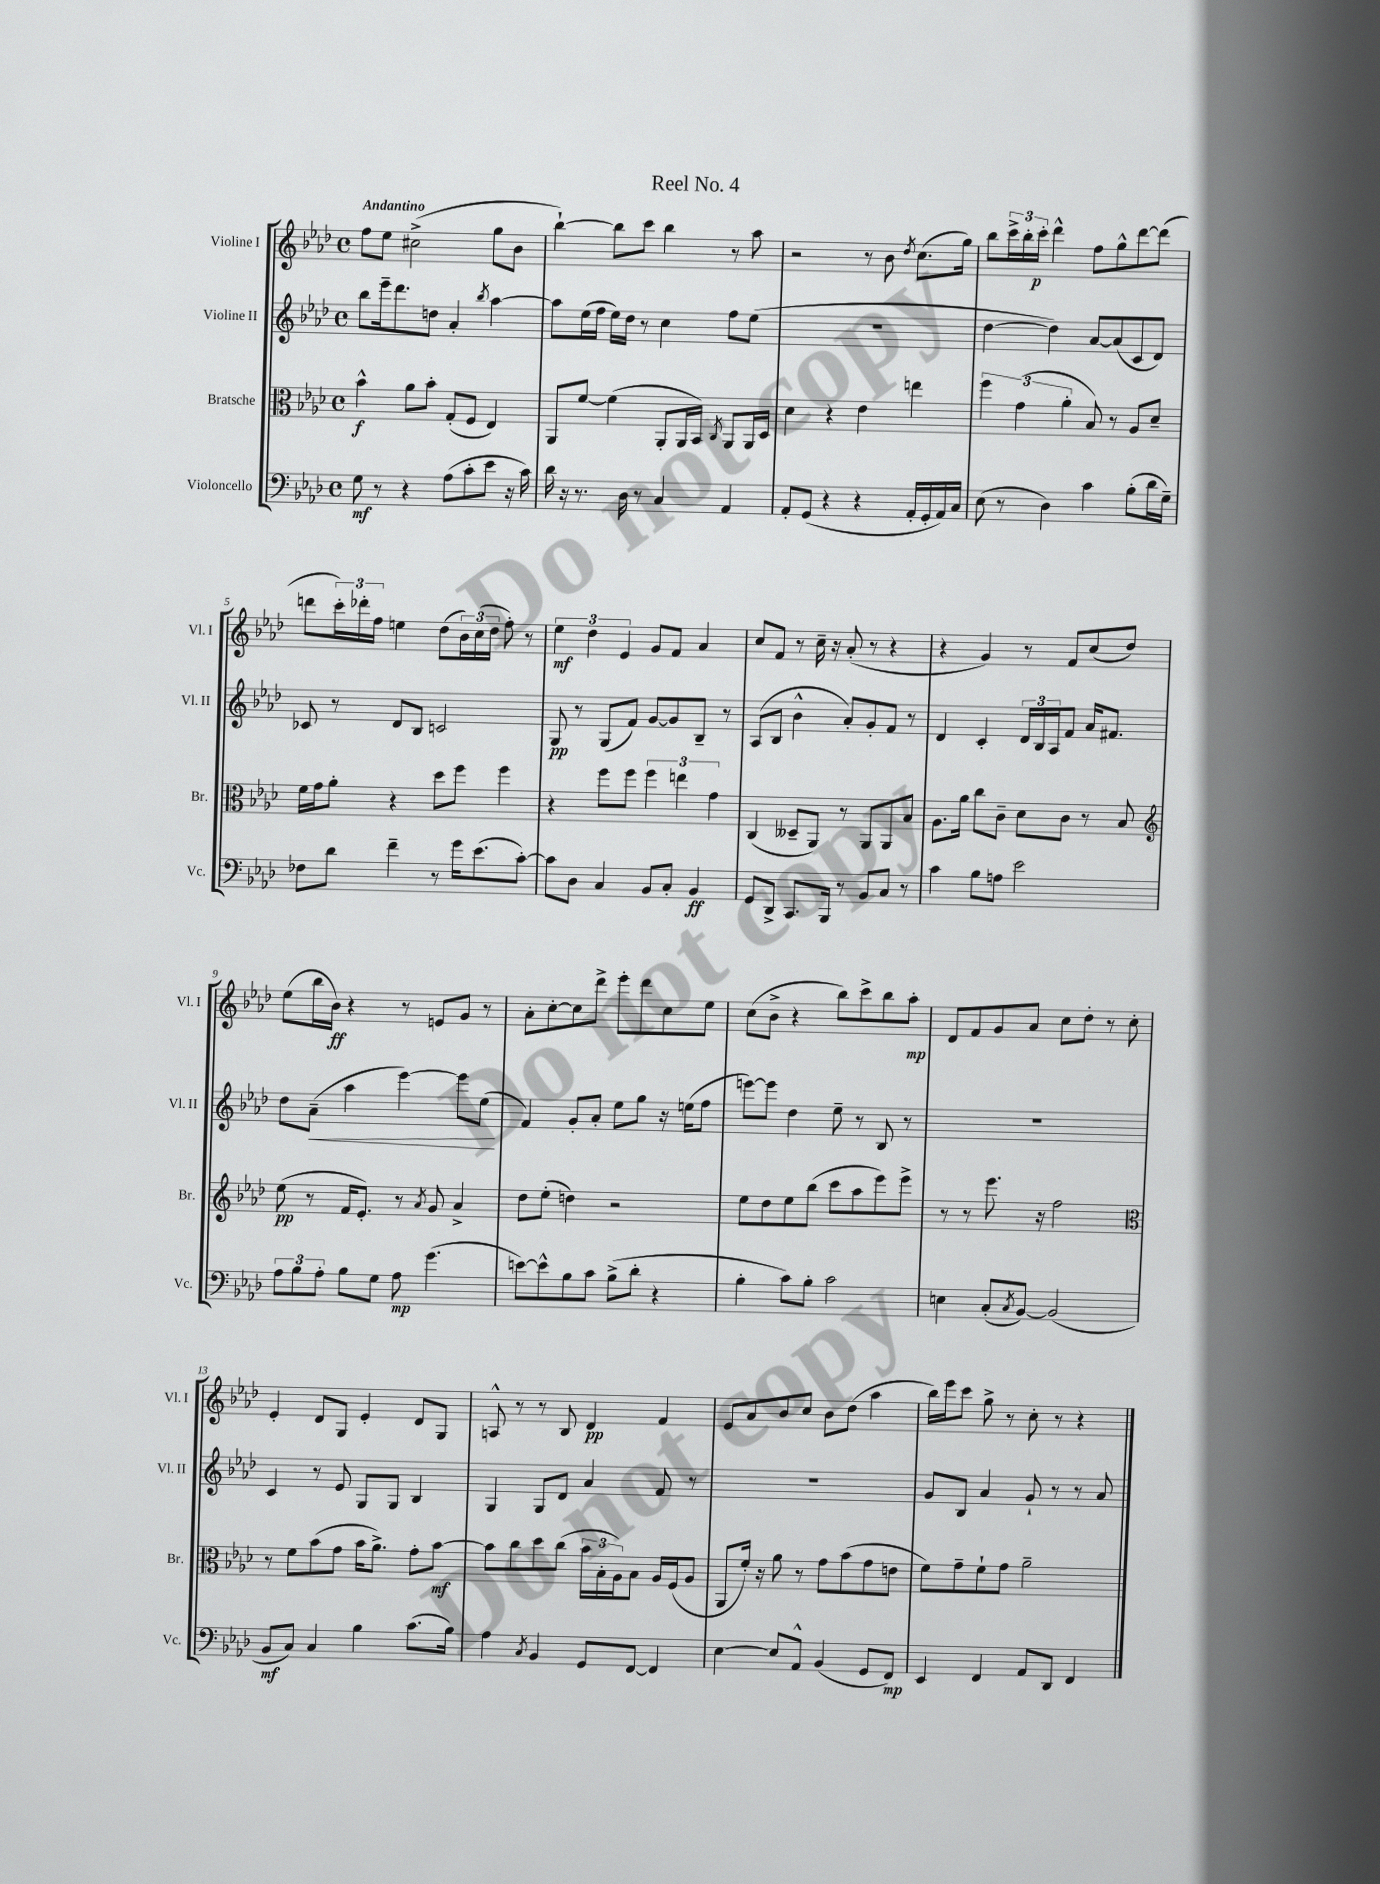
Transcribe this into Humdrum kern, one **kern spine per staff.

**kern	**dynam	**kern	**dynam	**kern	**dynam	**kern	**dynam
*part4	*part4	*part3	*part3	*part2	*part2	*part1	*part1
*staff4	*staff4	*staff3	*staff3	*staff2	*staff2	*staff1	*staff1
*I"Violoncello	*	*I"Bratsche	*	*I"Violine II	*	*I"Violine I	*
*I'Vc.	*	*I'Br.	*	*I'Vl. II	*	*I'Vl. I	*
*clefF4	*	*clefC3	*	*clefG2	*	*clefG2	*
*k[b-e-a-d-]	*	*k[b-e-a-d-]	*	*k[b-e-a-d-]	*	*k[b-e-a-d-]	*
*M4/4	*	*M4/4	*	*M4/4	*	*M4/4	*
*met(c)	*	*met(c)	*	*met(c)	*	*met(c)	*
=1	=1	=1	=1	=1	=1	=1	=1
!	!	!	!	!	!	!LO:TX:a:B:t=Andantino	!
8G\	mf	4b-^^\	f	8bb-\L	.	8ff\L	.
8r	.	.	.	16eee-~\k	.	8ee-\J	.
.	.	.	.	8.ddd-\	.	.	.
4r	.	8a-\L	.	.	.	(2cc#X^\	.
.	.	8b-'\J	.	8ddn\J	.	.	.
(8A-\L	.	(8G'/L	.	4a-'/	.	.	.
8c'\	.	8F/J	.	.	.	.	.
.	.	.	.	8qbb-/	.	.	.
8e-\J	.	4E-/)	.	[4aa-\	.	8gg\L	.
16r	.	.	.	.	.	8b-\J	.
16c\)	.	.	.	.	.	.	.
=2	=2	=2	=2	=2	=2	=2	=2
16d-\	.	8AA-/L	.	8aa-\L]	.	[4bb-`\)	.
16r	.	.	.	.	.	.	.
8.r	.	[8f/J	.	(16ee-\L	.	.	.
.	.	.	.	16ff\JJ	.	.	.
.	.	(4f\]	.	16ee-\LL)	.	8bb-\L]	.
16D-\	.	.	.	16dd-\JJ	.	.	.
8r	.	.	.	8r	.	8ccc\J	.
4C/	.	8AA-'/L	.	4cc\	.	4bb-\	.
.	.	16AA-/L	.	.	.	.	.
.	.	16BB-/JJ)	.	.	.	.	.
.	.	8qC/	.	.	.	.	.
4AA-/	.	8AA-/L	.	8ff\L	.	8r	.
.	.	16AA-/L	.	(8ee-\J	.	8aa-\	.
.	.	16D-/JJ	.	.	.	.	.
=3	=3	=3	=3	=3	=3	=3	=3
8AA-'/L	.	4d-\	.	1r	.	2r	.
(8GG/J	.	.	.	.	.	.	.
4r	.	4r	.	.	.	.	.
4r	.	4e-\	.	.	.	8r	.
.	.	.	.	.	.	8b-\	.
.	.	.	.	.	.	8qdd-/	.
16AA-'/LL	.	4een\	.	.	.	(8.cc\L	.
16GG'/	.	.	.	.	.	.	.
16AA-/)	.	.	.	.	.	.	.
16C/JJ	.	.	.	.	.	16gg\Jk)	.
=4	=4	=4	=4	=4	=4	=4	=4
(8E-\	.	6ff\	.	[4dd-\	.	8bb-\L	.
8r	.	.	.	.	.	24ccc^\L	.
.	.	(6g\	.	.	.	24bb-'\	.
.	.	.	.	.	.	24ccc'\JJ	p
4D-\)	.	.	.	4dd-\])	.	4ddd-^^\	.
.	.	6a-'\	.	.	.	.	.
4c\	.	8B-/)	.	[8a-/L	.	8ff\L	.
.	.	8r	.	(8a-/]	.	8gg^^\	.
(8B-'\L	.	8A-/L	.	8c/	.	[8ddd-\	.
16d-\L	.	8d-~/J	.	8d-/J)	.	(8ddd-\J]	.
16G~\JJ)	.	.	.	.	.	.	.
!!LO:LB:g=z
=5	=5	=5	=5	=5	=5	=5	=5
8F-X\L	.	16f\LL	.	8c-X/	.	8dddn\L	.
.	.	16g\J	.	.	.	.	.
8d-\J	.	8a-'\J	.	8r	.	24ccc'\L)	.
.	.	.	.	.	.	24ddd-X'\	.
.	.	.	.	.	.	24ff\JJ	.
4f~\	.	4r	.	8d-/L	.	4een\	.
.	.	.	.	8B-/J	.	.	.
8r	.	8dd-\L	.	2cn/	.	(8dd-\L	.
16g\KL	.	8ff\J	.	.	.	24b-\L)	.
.	.	.	.	.	.	(24cc\	.
(8.e-\	.	.	.	.	.	.	.
.	.	.	.	.	.	24dd-\JJ	.
.	.	4ff\	.	.	.	8ff'\)	.
[8c'\J)	.	.	.	.	.	8r	.
=6	=6	=6	=6	=6	=6	=6	=6
8c\L]	.	4r	.	8G/	pp	6ee-\	mf
8D-\J	.	.	.	8r	.	.	.
.	.	.	.	.	.	6dd-\	.
4C/	.	8ff\L	.	(8G/L	.	.	.
.	.	.	.	.	.	6e-/	.
.	.	8ff\J	.	8f/J)	.	.	.
8BB-/L	.	6ff\	.	[8g/L	.	8g/L	.
8C'/J	.	.	.	8g/]	.	8f/J	.
.	.	6een\	.	.	.	.	.
4BB-/	ff	.	.	8B-~/J	.	4a-/	.
.	.	6g\	.	.	.	.	.
.	.	.	.	8r	.	.	.
=7	=7	=7	=7	=7	=7	=7	=7
8GG/L	.	(4C/	.	(8A-/L	.	8cc/L	.
8DD-^/J	.	.	.	8B-/J	.	8f/J	.
8.CC/L	.	8D--X~/L	.	4b-^^\	.	8r	.
.	.	8AA-/J)	.	.	.	16cc~\	.
16BBB-/Jk	.	.	.	.	.	16r	.
8r	.	8r	.	8a-'/L)	.	(8a-'/	.
8BB-/L	.	8AA-/L	.	8g'/	.	8r	.
8C/J	.	8AA-/	.	8f/J	.	4r	.
8r	.	8B-/J	.	8r	.	.	.
=8	=8	=8	=8	=8	=8	=8	=8
4c\	.	8.A-\L	.	4d-/	.	4r	.
.	.	16a-\Jk	.	.	.	.	.
8B-\L	.	8cc\L	.	4c'/	.	4g/)	.
8An\J	.	8c~\J	.	.	.	.	.
2e-\	.	8d-\L	.	24d-/LL	.	8r	.
.	.	.	.	24B-/	.	.	.
.	.	.	.	24A-/J	.	.	.
.	.	8c\J	.	8f/J	.	8f/L	.
.	.	8r	.	16a-/KL	.	(8cc/	.
.	.	.	.	8.f#X/J	.	.	.
.	.	8B-/	.	.	.	8dd-/J)	.
!!LO:LB:g=z
=9	=9	=9	=9	=9	=9	=9	=9
*	*	*clefG2	*	*	*	*	*
12A-\L	.	(8ee-\	pp	8dd-\L	.	(8ee-\L	.
12B-\	.	.	.	.	.	.	.
!	!	!	!	!	!LO:HP:b	!	!
.	.	8r	.	(8a-~\J	<	16bb-\L	.
12A-'\J	.	.	.	.	.	.	.
.	.	.	.	.	.	16b-\JJ)	ff
8B-\L	.	16f/KL	.	4aa-\	.	4r	.
.	.	8.e-'/J)	.	.	.	.	.
8G\J	.	.	.	.	.	.	.
8A-\	mp	8r	.	[4eee-\)	.	8r	.
.	.	8qa-/	.	.	.	.	.
(4.g\	.	8g/	.	.	.	8en/L	.
.	.	4a-^/	.	8eee-\L]	.	8g/J	.
.	.	.	.	(8ee-\J	.	8r	.
.	.	.	.	.	[	.	.
=10	=10	=10	=10	=10	=10	=10	=10
[8en\L)	.	8dd-\L	.	4f/)	.	8a-'\L	.
8e^^\]	.	(8ee-'\J	.	.	.	[8cc'\	.
8B-\	.	4ddn\)	.	8g'/L	.	8cc\]	.
8c\J	.	.	.	8a-'/J	.	8ddd-^\J	.
(8B-^\L	.	2r	.	8ee-\L	.	8eee-'\L	.
8d-'\J	.	.	.	8gg\J	.	8ddd-\	.
4r	.	.	.	16r	.	8cc\	.
.	.	.	.	(16een\KL	.	.	.
.	.	.	.	8ff\J	.	8ee-\J	.
=11	=11	=11	=11	=11	=11	=11	=11
4B-'\	.	8ee-\L	.	[8eeen\L)	.	(8cc\L	.
.	.	8dd-\	.	8eee\J]	.	8b-^\J	.
8c\L)	.	8ee-\	.	4dd-\	.	4r	.
8B-'\J	.	(8bb-\J	.	.	.	.	.
2c\	.	8ccc\L	.	8ee-~\	.	8bb-\L)	.
.	.	8aa-\	.	8r	.	8ccc^\	.
.	.	8eee-\)	.	8B-/	.	8bb-\	.
.	.	8eee-^\J	.	8r	.	8aa-'\J	mp
=12	=12	=12	=12	=12	=12	=12	=12
4En\	.	8r	.	1r	.	8d-/L	.
.	.	8r	.	.	.	8f/	.
(8C'/L	.	8.eee-\	.	.	.	8g/	.
8qC/	.	.	.	.	.	.	.
[8BB-/J)	.	.	.	.	.	8a-/J	.
.	.	16r	.	.	.	.	.
(2BB-/]	.	2ff\	.	.	.	8cc\L	.
.	.	.	.	.	.	8dd-'\J	.
.	.	.	.	.	.	8r	.
.	.	.	.	.	.	8cc'\	.
!!LO:LB:g=z
=13	=13	=13	=13	=13	=13	=13	=13
*	*	*clefC3	*	*	*	*	*
8BB-/L	mf	8r	.	4c/	.	4e-'/	.
8C/J)	.	8f\L	.	.	.	.	.
4C/	.	(8b-\	.	8r	.	8d-/L	.
.	.	8g\J	.	8e-/	.	8G/J	.
4B-\	.	16b-\KL	.	8G/L	.	4e-'/	.
.	.	8.a-^\J)	.	.	.	.	.
.	.	.	.	8G/J	.	.	.
(8.c\L	.	8g'\L	.	4B-/	.	8d-/L	.
.	.	[8b-\J	mf	.	.	8G/J	.
16B-\Jk)	.	.	.	.	.	.	.
=14	=14	=14	=14	=14	=14	=14	=14
4A-\	.	8b-\L]	.	4G/	.	8An^^/	.
.	.	8cc\	.	.	.	8r	.
8qC/	.	.	.	.	.	.	.
4BB-/	.	8dd-\	.	8G/L	.	8r	.
.	.	(8cc\J	.	8d-/J	.	8B-/	.
8GG/L	.	24b-\LL	.	4a-/	.	4d-/	pp
.	.	24B-'\	.	.	.	.	.
.	.	24A-\J)	.	.	.	.	.
[8FF/J	.	8B-\J	.	.	.	.	.
4FF/]	.	16A-/LL	.	8f/	.	4f/	.
.	.	(16F/J	.	.	.	.	.
.	.	8A-/J	.	8r	.	.	.
=15	=15	=15	=15	=15	=15	=15	=15
[4E-\	.	8AA-/L	.	1r	.	8e-/L	.
.	.	16f'/Jk)	.	.	.	8a-/	.
.	.	16r	.	.	.	.	.
8E-/L]	.	8a-\	.	.	.	8b-/	.
8AA-^^/J	.	8r	.	.	.	8cc/J	.
(4BB-/	.	8g\L	.	.	.	8b-\L	.
.	.	(8b-\	.	.	.	(8dd-\J	.
8GG/L	.	8g\	.	.	.	4aa-\	.
8FF/J)	mp	8en\J	.	.	.	.	.
=16	=16	=16	=16	=16	=16	=16	=16
4EE-/	.	8f\L)	.	8g/L	.	16bb-\LL)	.
.	.	.	.	.	.	16eee-\J	.
.	.	8g~\	.	8B-/J	.	8ccc\J	.
4FF/	.	8f`\	.	4a-/	.	8gg^\	.
.	.	8g\J	.	.	.	8r	.
8AA-/L	.	2a-~\	.	8g`/	.	8cc'\	.
8DD-/J	.	.	.	8r	.	8r	.
4FF/	.	.	.	8r	.	4r	.
.	.	.	.	8a-/	.	.	.
==	==	==	==	==	==	==	==
*-	*-	*-	*-	*-	*-	*-	*-
